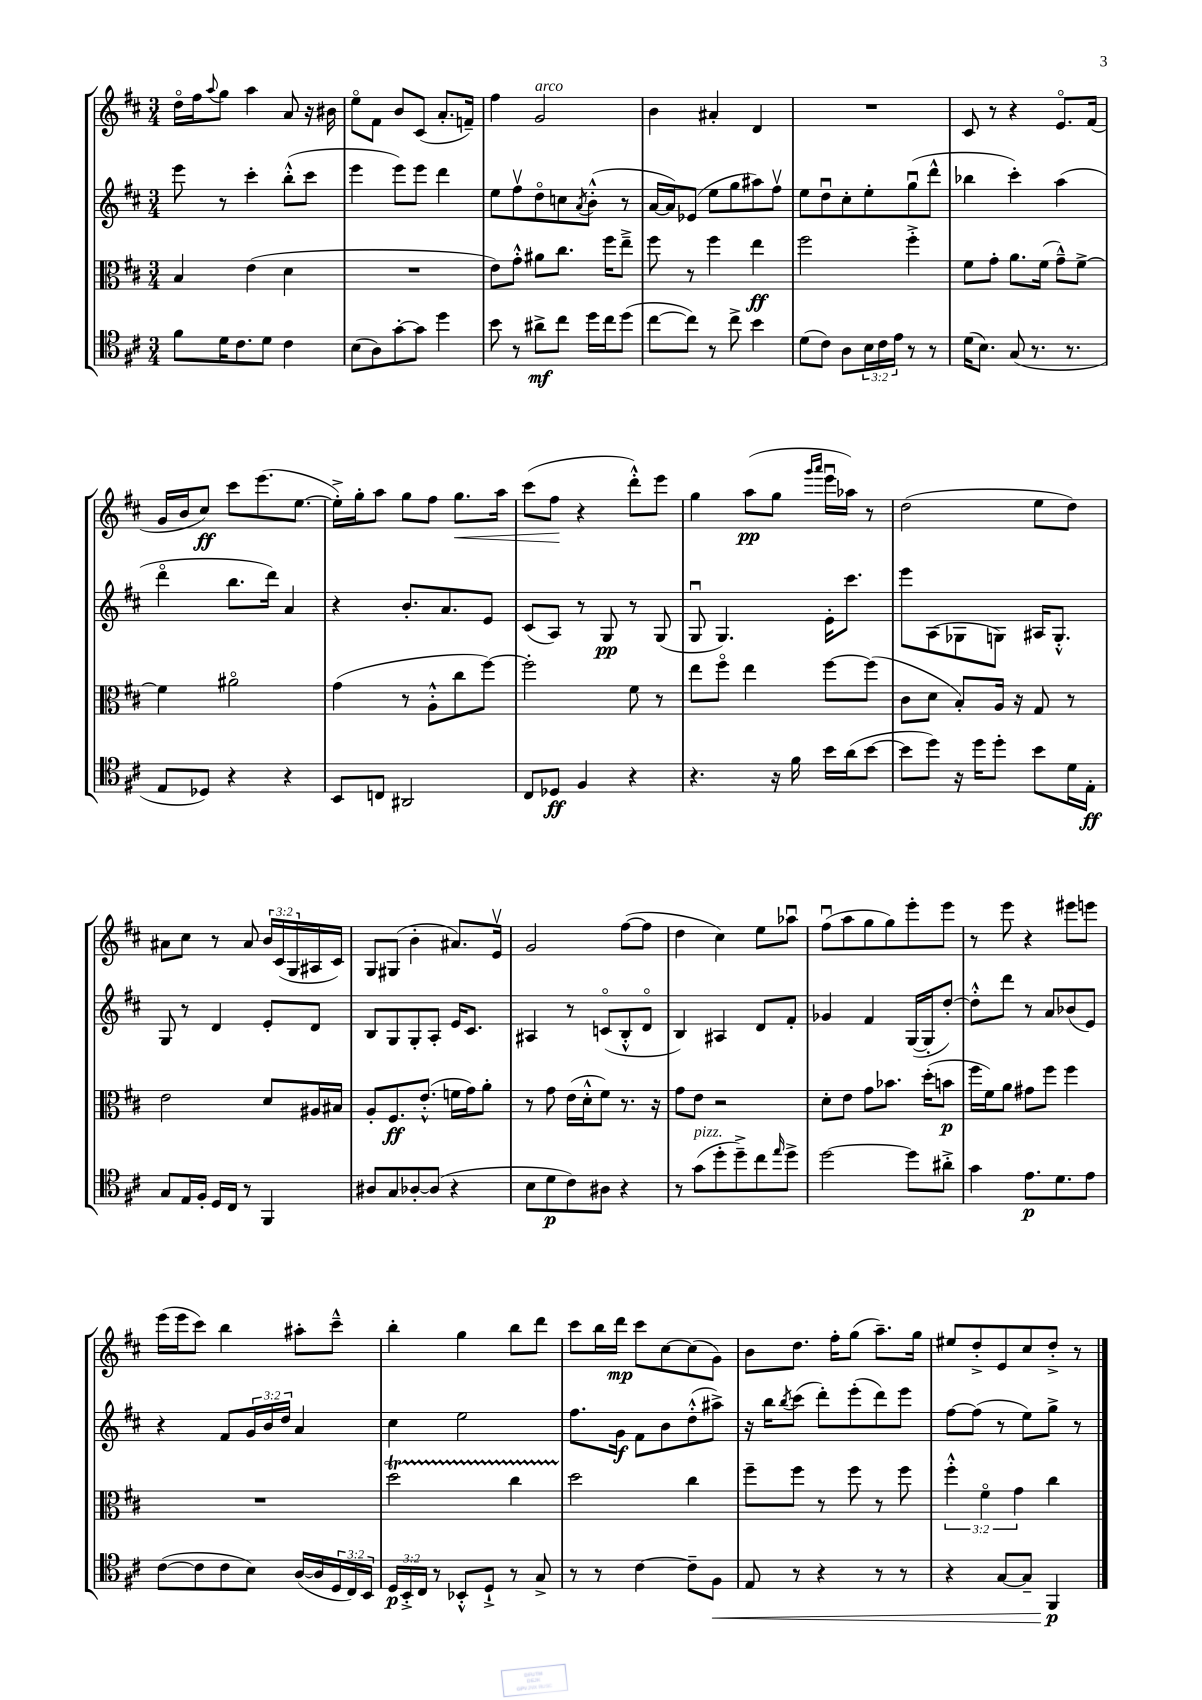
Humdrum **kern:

**kern	**kern	**kern	**kern
*staff4	*staff3	*staff2	*staff1
*clefC4	*clefC3	*clefG2	*clefG2
*k[f#c#]	*k[f#c#]	*k[f#c#]	*k[f#c#]
*M3/4	*M3/4	*M3/4	*M3/4
8f#	4B	8eee	16ddo
.	.	.	16ff#
.	.	.	8qqaa
16d	.	8r	8gg
8.c#	.	.	.
.	(4e	4ccc#'	4aa
8d	.	.	.
4c#	4d	(8bb'^^	8a
.	.	8ccc#	16r
.	.	.	16b#
=	=	=	=
(8B	2.r	4eee	8eeo
8A)	.	.	8f#
[8g'	.	8eee)	8b
8g]	.	8eee	(8c#
4dd	.	4ddd	8.a'
.	.	.	16f~)
=	=	=	=
8b	8e)	8ee	4ff#
8r	8g'^^	8ff#v	.
8a#^	8a#	8ddo	2g
8cc#	8.cc#	8cc	.
.	.	8qa	.
16dd	.	(8b'^^	.
16cc#	16ff#	.	.
(8dd	8ee~^	8r	.
=	=	=	=
[8cc#	8ff#	[16a	4b
.	.	16a])	.
8cc#])	8r	(8e-	.
8r	4ff#	8ee	4a#'
8cc#^	.	8gg	.
4b	4ee	8aa#)	4d
.	.	8ff#v	.
=	=	=	=
(8d	2ff#	8ee	2.r
8c#)	.	8ddu	.
8A	.	8cc#'	.
24B	.	8ee'	.
24c#	.	.	.
24e	.	.	.
8r	4ff#'^	(8ggu	.
8r	.	8ddd^^	.
=	=	=	=
(16d	8f#	4bb-	8c#
8.B)	.	.	.
.	8g'	.	8r
(8G	8.a	4ccc#')	4r
8.r	.	.	.
.	(16f#	.	.
.	8g~^^)	(4aa	8.eo
8.r	.	.	.
.	[8f#^	.	.
.	.	.	(16f#
=	=	=	=
8E	4f#]	4dddo	16g
.	.	.	16b
8D-)	.	.	8cc#)
4r	2a#o	8.bb	8ccc#
.	.	.	(8.eee
.	.	16ddd)	.
4r	.	4a	.
.	.	.	[8.ee
=	=	=	=
8BB	(4g	4r	16ee'^])
.	.	.	16gg'
8C	.	.	8aa
2AA#	8r	8.b'	8gg
.	8A'^^	.	8ff#
.	.	8.a	.
.	8cc#	.	8.gg
.	[8ff#)	8e	.
.	.	.	16aa
=	=	=	=
8C#	2ff#']	(8c#	(8ccc#
8D-	.	8A)	8ff#
4F#	.	8r	4r
.	.	8G	.
4r	8f#	8r	8ddd'^^)
.	8r	(8G	8eee
=	=	=	=
4.r	8ee	8Gu	4gg
.	8ff#o	4.G)	.
.	4ee	.	(8aa
16r	.	.	8gg
16f#	.	.	.
.	.	.	16qqggg
.	.	.	16qqaaa
16b	[8ff#	16e'	16eeeu
(16a	.	8.ccc#	16aa-)
[8b	(8ff#]	.	8r
=	=	=	=
8b]	8c#	8eee	(2dd
8dd)	8d	(8A	.
16r	8B')	8G-	.
16dd	.	.	.
8dd'	16A	8G)	.
.	16r	.	.
8b	8G	16A#	8ee
.	.	8.G'^^	.
16d	8r	.	8dd)
16E'	.	.	.
=	=	=	=
8G	2e	8G	8a#
16E	.	8r	8cc#
16F#'	.	.	.
16D	.	4d	8r
16C#	.	.	.
8r	.	.	8a#
4FF#	8d	8e'	24b
.	.	.	(24c#
.	.	.	24G
.	16A#	8d	16A#
.	16B#	.	16c#)
=	=	=	=
8A#	8A'	8B	8G
8G	8.F#	8G	(8G#
[8A-'	.	8G'	4b'
.	(8.e'^^	.	.
(8A-]	.	8A'	.
4r	16f	16e	8.a#)
.	16g)	8.c#	.
.	8a'	.	.
.	.	.	16ev
=	=	=	=
8B	8r	4A#	2g
8d	8g	.	.
8c#)	(16e	8r	.
.	16d'^^	.	.
8A#	8f#)	(8co	.
4r	8.r	8B'^^	([8ff#
.	.	8do	8ff#]
.	16r	.	.
=	=	=	=
8r	8g	4B)	4dd
(8g	8e	.	.
8dd'	2r	4A#	4cc#)
8dd~^)	.	.	.
8cc#	.	8d	8ee
16qqee	.	.	.
8dd^	.	8f#'	8aa-u
=	=	=	=
[2dd	8d'	4g-	(8ff#u
.	8e	.	8aa
.	8g	4f#	8gg
.	8.b-	.	8gg)
8dd]	.	([16G	8eee'
.	(16dd'	16G']	.
8a#'^	8b	[8dd')	8eee
=	=	=	=
4g	16ff#	8dd'^^]	8r
.	16f#)	.	.
.	8a	8ddd	8eee
8.e	8g#	8r	4r
.	8ff#	8a	.
8.d	.	.	.
.	4ff#	(8b-	8eee#
8e	.	8e)	8eee
=	=	=	=
([8c#	2.r	4r	(16eee
.	.	.	16eee
8c#]	.	.	8ccc#)
8c#	.	8f#	4bb
8B)	.	24g	.
.	.	24b	.
.	.	24dd	.
([16A	.	4a	8aa#'
16A]	.	.	.
24D	.	.	8ccc#~^^
24C#)	.	.	.
24BB	.	.	.
=	=	=	=
24D	2dd	4cc#	4bb'
24BB'^	.	.	.
24C#	.	.	.
8r	.	.	.
8BB-'^^	.	2ee	4gg
8D`^	.	.	.
8r	4cc#	.	8bb
8G^	.	.	8ddd
=	=	=	=
8r	2dd	8.ff#	8ccc#
8r	.	.	16bb
.	.	16g	16ddd
[4c#	.	8f#	8ccc#
.	.	8b	[8cc#
8c#~]	4cc#	(8dd'^^	(8cc#]
8F#	.	8aa#^)	8g)
=	=	=	=
8E	8ff#~	16r	8b
.	.	16bb	.
.	.	8qbb	.
8r	8ff#	(8ccc#	8.dd
4r	8r	8ddd')	.
.	.	.	16ff#'
.	8ff#	(8eee'	(8gg
8r	8r	8ddd)	8.aa~)
8r	8ff#	8eee	.
.	.	.	16gg
=	=	=	=
4r	6ff#'^^	[8ff#	8ee#
.	.	(8ff#]	8dd'^
.	6f#o	.	.
[8G	.	8r	8e
.	6g	.	.
8G~]	.	8ee)	8cc#
4FF#	4cc#	8gg^	8dd'^
.	.	8r	8r
==	==	==	==
*-	*-	*-	*-
